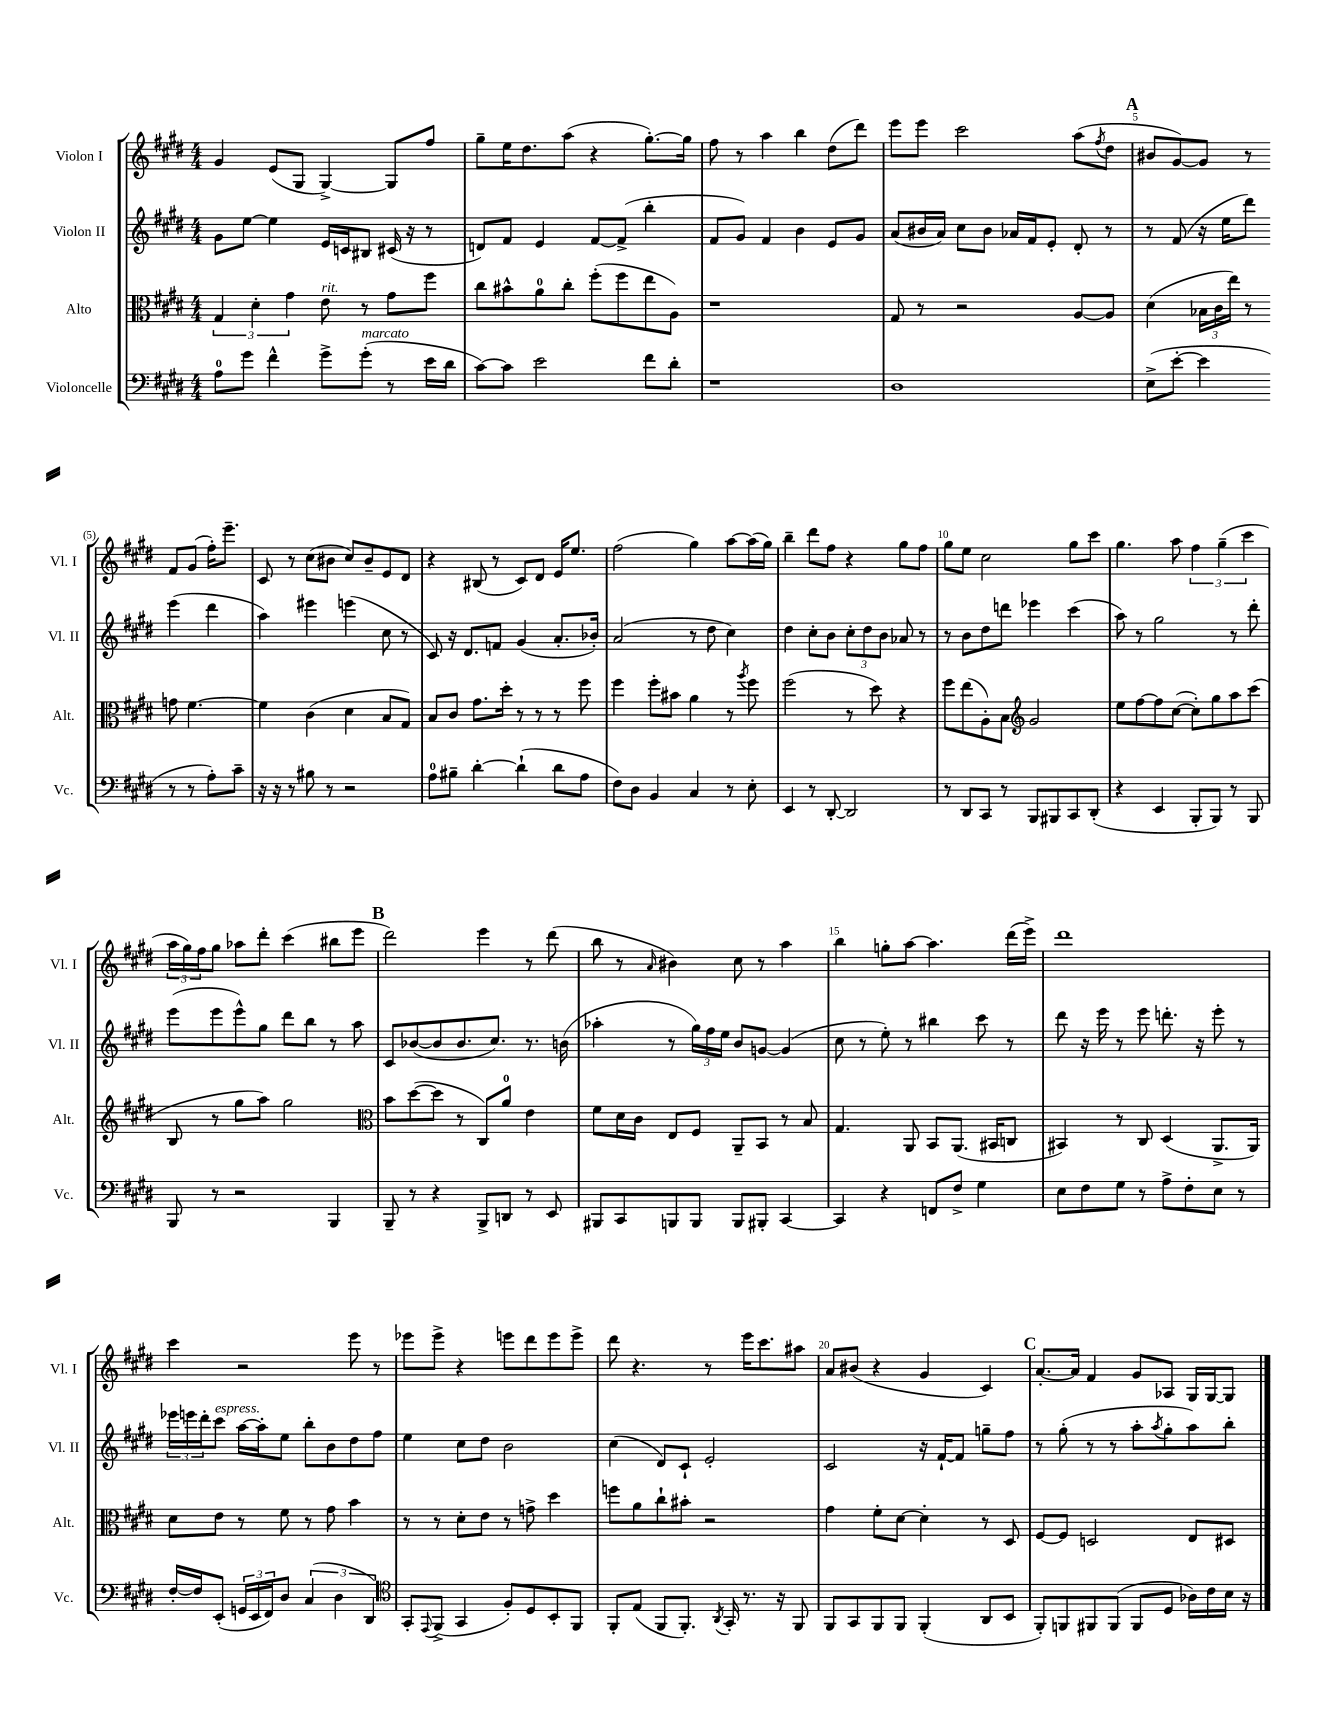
<<
\new StaffGroup <<
\new Staff = "s0" \with { instrumentName = "Violon I" shortInstrumentName = "Vl. I" } {
    \clef treble \key e \major \numericTimeSignature \time 4/4
    gis'4 e'8( gis8 gis4~->) gis8 fis''8 |
    gis''8-- e''16 dis''8. a''8( r4 gis''8.~-.) gis''16 |
    fis''8 r8 a''4 b''4 dis''8( dis'''8) |
    e'''8 e'''8 cis'''2 a''8( \acciaccatura { fis''8 } dis''8 |
    \mark \markup { \bold "A" } bis'8 gis'8~) gis'8 r8 fis'8 gis'8( fis''16-.) e'''8.-- |
    cis'8 r8 cis''8( bis'8 cis''8) bis'8-- e'8 dis'8 |
    r4 bis8( r8 cis'8) dis'8 e'16 e''8. |
    fis''2( gis''4) a''8~ a''16( gis''16) |
    b''4-- dis'''8 fis''8 r4 gis''8 fis''8 |
    gis''8 e''8 cis''2 gis''8 cis'''8 |
    gis''4. a''8 \tuplet 3/2 { fis''4 gis''4--( cis'''4 } |
    \tuplet 3/2 { a''16 gis''16) fis''16 } gis''8 aes''8 dis'''8-. cis'''4( bis''8 e'''8 |
    \mark \markup { \bold "B" } dis'''2) e'''4 r8 dis'''8( |
    b''8 r8 \grace { a'16 } bis'4) cis''8 r8 a''4 |
    b''4 g''8-. a''8~ a''4. dis'''16( e'''16->) |
    dis'''1 |
    cis'''4 r2 e'''8 r8 |
    ees'''8 ees'''8-> r4 e'''8 dis'''8 e'''8 e'''8-> |
    dis'''8 r4. r8 e'''16 cis'''8. ais''8 |
    a'8 bis'8( r4 gis'4 cis'4) |
    \mark \markup { \bold "C" } a'8.~-. a'16 fis'4 gis'8 aes8 gis16 gis16~ gis8 \bar "|." |
}
\new Staff = "s1" \with { instrumentName = "Violon II" shortInstrumentName = "Vl. II" } {
    \clef treble \key e \major \numericTimeSignature \time 4/4
    gis'8 e''8~ e''4 e'16 c'16 bis8 cis'16( r16 r8 |
    d'8) fis'8 e'4 fis'8~ fis'8->( b''4-. |
    fis'8 gis'8) fis'4 b'4 e'8 gis'8 |
    a'8( bis'16 a'16) cis''8 bis'8 aes'16 fis'16 e'8-. dis'8-. r8 |
    \mark \markup { \bold "A" } r8 fis'8( r16 e''16 dis'''8) e'''4( dis'''4 |
    a''4) eis'''4 e'''4( cis''8 r8 |
    cis'8) r16 dis'8. f'8 gis'4( a'8.-. bes'16-.) |
    a'2( r8 dis''8 cis''4) |
    dis''4 cis''8-. b'8 \tuplet 3/2 { cis''8-. dis''8 b'8 } aes'8 r8 |
    r8 b'8 dis''8 d'''8 ees'''4 cis'''4( |
    a''8) r8 gis''2 r8 dis'''8-. |
    e'''8( e'''8 e'''8-^) gis''8 dis'''8 b''8 r8 a''8 |
    \mark \markup { \bold "B" } cis'8 bes'8~( bes'8 bes'8. cis''8.) r8. b'16( |
    aes''4-. r8 \tuplet 3/2 { gis''16) fis''16 e''16 } b'8 g'8~ g'4( |
    cis''8 r8 e''8-.) r8 bis''4 cis'''8 r8 |
    dis'''8 r16 e'''16 r8 e'''8 d'''8.-. r16 e'''8-. r8 |
    \tuplet 3/2 { ees'''16 e'''16 dis'''16-. } cis'''8^\markup { \italic "espress." } a''16~ a''16-. e''8 b''8-. b'8 dis''8 fis''8 |
    e''4 cis''8 dis''8 b'2 |
    cis''4( dis'8) cis'8-! e'2-. |
    cis'2 r16 fis'16~-! fis'8 g''8-- fis''8 |
    \mark \markup { \bold "C" } r8 gis''8-.( r8 r8 a''8-. \acciaccatura { a''8 } gis''8-. a''8) b''8-. \bar "|." |
}
\new Staff = "s2" \with { instrumentName = "Alto" shortInstrumentName = "Alt." } {
    \clef alto \key e \major \numericTimeSignature \time 4/4
    \tuplet 3/2 { gis4 dis'4-. gis'4 } e'8^\markup { \italic "rit." } r8 gis'8 fis''8 |
    cis''8 bis'8-^ a'8-0 cis''8-. fis''8-.( fis''8 e''8 a8) |
    r1 |
    gis8 r8 r2 a8~ a8 |
    \mark \markup { \bold "A" } dis'4( \tuplet 3/2 { bes16 cis'16 e''16) } r8 g'8 fis'4.~ |
    fis'4 cis'4( dis'4 b8 gis8) |
    b8 cis'8 gis'8. dis''16-. r8 r8 r8 fis''8 |
    fis''4 fis''8-. bis'8 a'4 r8 \acciaccatura { a''8 } fis''8 |
    fis''2( r8 dis''8) r4 |
    fis''8 e''8( a8-.) b8 \clef treble gis'2 |
    e''8 fis''8~ fis''8 cis''8~( cis''8-.) gis''8 a''8 cis'''8( |
    b8 r8 gis''8 a''8) gis''2 |
    \mark \markup { \bold "B" } \clef alto b'8 dis''8~( dis''8 r8 cis8) a'8-0 e'4 |
    fis'8 dis'16 cis'16 e8 fis8 a,8-- b,8 r8 b8 |
    gis4. a,8 b,8 a,8.( bis,16 c8 |
    bis,4) r8 cis8 dis4( a,8.-> a,16) |
    dis'8 e'8 r8 fis'8 r8 gis'8 b'4 |
    r8 r8 dis'8-. e'8 r8 g'8-> dis''4 |
    f''8 a'8 cis''8-! bis'8-. r2 |
    gis'4 fis'8-. dis'8~ dis'4-. r8 dis8 |
    \mark \markup { \bold "C" } fis8~ fis8 d2 e8 dis8 \bar "|." |
}
\new Staff = "s3" \with { instrumentName = "Violoncelle" shortInstrumentName = "Vc." } {
    \clef bass \key e \major \numericTimeSignature \time 4/4
    a8-0 gis'8 fis'4-^ gis'8-> gis'8-.^\markup { \italic "marcato" }( r8 e'16 dis'16 |
    cis'8~) cis'8 e'2 fis'8 dis'8-. |
    r1 |
    dis1 |
    \mark \markup { \bold "A" } e8->( e'8~-. e'4 r8 r8 a8-.) cis'8-- |
    r16 r16 r8 bis8 r8 r2 |
    a8-0 bis8-- dis'4~-. dis'4-!( dis'8 a8 |
    fis8) dis8 b,4 cis4 r8 e8-. |
    e,4 r8 dis,8~-. dis,2 |
    r8 dis,8 cis,8 r8 b,,8 bis,,8 cis,8 dis,8-.( |
    r4 e,4 b,,8-. b,,8) r8 b,,8 |
    b,,8 r8 r2 b,,4 |
    \mark \markup { \bold "B" } b,,8-- r8 r4 b,,8-> d,8 r8 e,8 |
    bis,,8 cis,8 b,,8 b,,8 b,,8 bis,,8-. cis,4~ |
    cis,4 r4 f,8 fis8-> gis4 |
    e8 fis8 gis8 r8 a8-> fis8-. e8 r8 |
    fis16~-. fis16 e,8-.( \tuplet 3/2 { g,16 e,16 fis,16) } dis8 \tuplet 3/2 { cis4( dis4 dis,4) } |
    \clef tenor gis,8-. \appoggiatura { e,8 } fis,8->( gis,4 fis8-.) dis8 b,8-. fis,8 |
    fis,8-. e8( fis,8 fis,8.-.) \acciaccatura { a,8 } gis,16-. r8. r16 fis,8 |
    fis,8 gis,8 fis,8 fis,8 fis,4-.( a,8 b,8 |
    \mark \markup { \bold "C" } fis,8-.) f,8 fis,8 fis,8( fis,8 dis8 aes16) cis'16 b16 r16 \bar "|." |
}
>>
>>
\layout { \context { \Score \override BarNumber.break-visibility = ##(#f #t #t) barNumberVisibility = #(every-nth-bar-number-visible 5) } }
